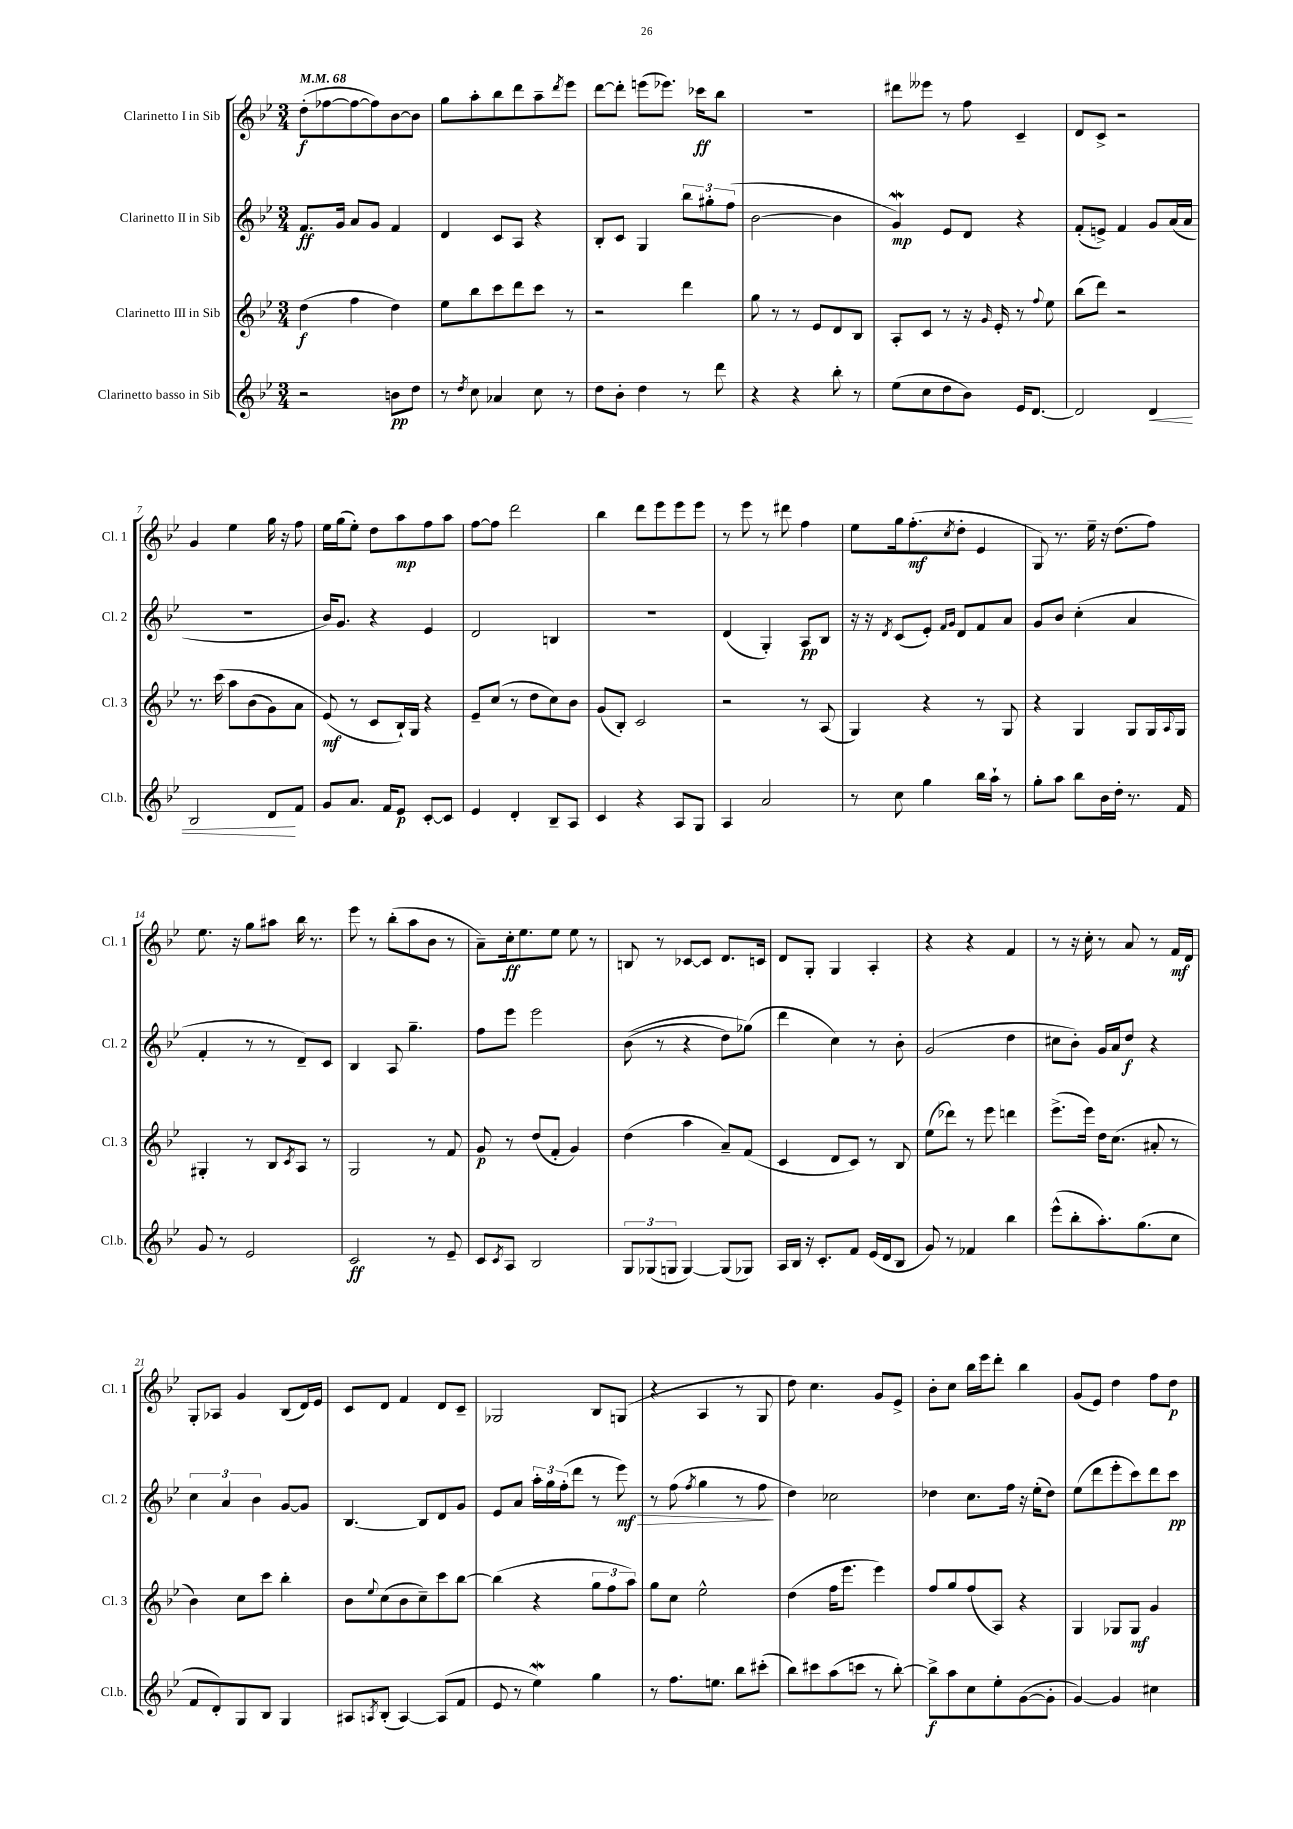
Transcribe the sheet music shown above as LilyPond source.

<<
\new StaffGroup <<
\new Staff = "s0" \with { instrumentName = "Clarinetto I in Sib" shortInstrumentName = "Cl. 1" } {
    \clef treble \key bes \major \numericTimeSignature \time 3/4 \tempo 4 = 68
    d''8-.\f( fes''8~ fes''8~ fes''8) bes'8~ bes'8 |
    g''8 a''8-. bes''8 d'''8 a''8-- \acciaccatura { d'''8 } ees'''8 |
    d'''8~ d'''8-. e'''8( ees'''8.) ces'''16\ff bes''8 |
    R2. |
    dis'''8 eeses'''8 r8 f''8 c'4-- |
    d'8 c'8-> r2 |
    g'4 ees''4 g''16 r16 f''8 |
    ees''16 g''16( ees''8-.) d''8 a''8\mp f''8 a''8 |
    f''8~ f''8 d'''2 |
    bes''4 d'''8 ees'''8 ees'''8 ees'''8 |
    r8 ees'''8 r8 dis'''8 f''4 |
    ees''8 g''16 f''8.-.\mf( \acciaccatura { c''8 } d''8-. ees'4 |
    g8) r8. ees''16-- r16 d''8.( f''8) |
    ees''8. r16 g''8 ais''8 bes''16 r8. |
    ees'''8 r8 bes''8-.( a''8 bes'8 r8 |
    a'8--) c''16-.\ff ees''8. ees''8 ees''8 r8 |
    b8 r8 ces'8~ ces'8 d'8. c'16 |
    d'8 g8-. g4 a4-. |
    r4 r4 f'4 |
    r8 r16 c''16-. r8 a'8 r8 f'16\mf d'16 |
    g8-. aes8 g'4 bes8( d'16) ees'16 |
    c'8 d'8 f'4 d'8 c'8-- |
    ges2 bes8 g8( |
    r4 a4 r8 g8 |
    d''8) c''4. g'8 ees'8-> |
    bes'8-. c''8 bes''16 ees'''16 d'''8-. bes''4 |
    g'8( ees'8) d''4 f''8 d''8\p \bar "|." |
}
\new Staff = "s1" \with { instrumentName = "Clarinetto II in Sib" shortInstrumentName = "Cl. 2" } {
    \clef treble \key bes \major \numericTimeSignature \time 3/4
    f'8.\ff g'16 a'8 g'8 f'4 |
    d'4 c'8 a8 r4 |
    bes8-. c'8 g4 \tuplet 3/2 { bes''8 gis''8-. f''8( } |
    bes'2~ bes'4 |
    g'4\mordent\mp) ees'8 d'8 r4 |
    f'8-.( e'8->) f'4 g'8 a'16( a'16 |
    R2. |
    bes'16) g'8. r4 ees'4 |
    d'2 b4 |
    R2. |
    d'4( g4-.) a8\pp bes8 |
    r16 r16 \acciaccatura { d'8 } c'8( ees'8-.) \grace { f'16 g'16 } d'8 f'8 a'8 |
    g'8 bes'8 c''4-.( a'4 |
    f'4-. r8 r8 d'8--) c'8 |
    bes4 a8 g''4.-- |
    f''8 ees'''8 ees'''2 |
    bes'8(\( r8 r4 d''8) ges''8(\) |
    d'''4 c''4) r8 bes'8-. |
    g'2( d''4 |
    cis''8 bes'8-.) g'16 a'16 d''8\f r4 |
    \tuplet 3/2 { c''4 a'4 bes'4 } g'8~ g'8 |
    bes4.~ bes8 d'8 g'8 |
    ees'8 a'8 \tuplet 3/2 { a''16-. g''16 f''16-.( } d'''8 r8 ees'''8\mf\>) |
    r8 f''8( \acciaccatura { f''8 } g''4 r8 f''8\! |
    d''4) ces''2 |
    des''4 c''8. f''16 r16 ees''16-.( des''8) |
    ees''8( d'''8 ees'''8-. c'''8) d'''8 c'''8\pp \bar "|." |
}
\new Staff = "s2" \with { instrumentName = "Clarinetto III in Sib" shortInstrumentName = "Cl. 3" } {
    \clef treble \key bes \major \numericTimeSignature \time 3/4
    d''4\f( f''4 d''4) |
    ees''8 bes''8 c'''8 d'''8 c'''8 r8 |
    r2 d'''4 |
    g''8 r8 r8 ees'8 d'8 bes8 |
    a8-. c'8 r8 r16 \grace { g'16 } ees'16-. r8 \appoggiatura { f''8 } ees''8 |
    bes''8( d'''8) r2 |
    r8. c'''16\( a''8 bes'8( g'8) a'8 |
    ees'8\mf(\) r8 c'8 bes16-!) g16 r4 |
    ees'8-- c''8( r8 d''8 c''8) bes'8 |
    g'8( bes8-.) c'2 |
    r2 r8 a8( |
    g4) r4 r8 g8 |
    r4 g4 g8 g16 \appoggiatura { a8 } g16 |
    gis4-. r8 bes8 \acciaccatura { c'8 } a8 r8 |
    g2 r8 f'8 |
    g'8\p r8 d''8( f'8-. g'4) |
    d''4( a''4 a'8--) f'8( |
    c'4 d'8 c'8) r8 bes8 |
    ees''8( des'''8) r8 ees'''8 d'''4 |
    ees'''8.->( ees'''16) d''16 c''8.( ais'8-. r8 |
    bes'4) c''8 c'''8 bes''4-. |
    bes'8 \appoggiatura { ees''8 } c''8( bes'8 c''8--) c'''8 bes''8~ |
    bes''4( r4 \tuplet 3/2 { g''8 f''8 a''8) } |
    g''8 c''8 ees''2-^ |
    d''4( f''16 ees'''8. ees'''4) |
    f''8 g''8 f''8( a8) r4 |
    g4 ges8 ges8\mf g'4 \bar "|." |
}
\new Staff = "s3" \with { instrumentName = "Clarinetto basso in Sib" shortInstrumentName = "Cl.b." } {
    \clef treble \key bes \major \numericTimeSignature \time 3/4
    r2 b'8\pp d''8 |
    r8 \acciaccatura { d''8 } c''8 aes'4 c''8 r8 |
    d''8 bes'8-. d''4 r8 d'''8 |
    r4 r4 bes''8-. r8 |
    ees''8( c''8 d''8 bes'8) ees'16 d'8.~ |
    d'2 d'4\< |
    bes2 d'8\! f'8 |
    g'8 a'8. f'16 ees'8\p c'8~-. c'8 |
    ees'4 d'4-. bes8-- a8 |
    c'4 r4 a8 g8 |
    a4 a'2 |
    r8 c''8 g''4 bes''16 a''16-! r8 |
    g''8-. a''8 bes''8 bes'16 d''16-. r8. f'16 |
    g'8 r8 ees'2 |
    c'2\ff r8 ees'8-- |
    c'8 \acciaccatura { c'8 } a8 bes2 |
    \tuplet 3/2 { g8 ges8( g8 } g4~) g8( ges8) |
    a16 bes16 r16 c'8.-. f'8 ees'16( d'16 bes8 |
    g'8) r8 fes'4 bes''4 |
    ees'''8-^( bes''8-. a''8.-.) g''8.( c''8 |
    f'8 d'8-.) g8 bes8 g4 |
    ais8 \acciaccatura { a8 } bes8-.( a4~) a8( f'8 |
    ees'8 r8 ees''4\mordent) g''4 |
    r8 f''8. e''8. bes''8 cis'''8-.( |
    bes''8) cis'''8 a''8( c'''8 r8 bes''8~-.) |
    bes''8->\f a''8 c''8 ees''8-. g'8~( g'8-. |
    g'4~) g'4 cis''4 \bar "|." |
}
>>
>>
